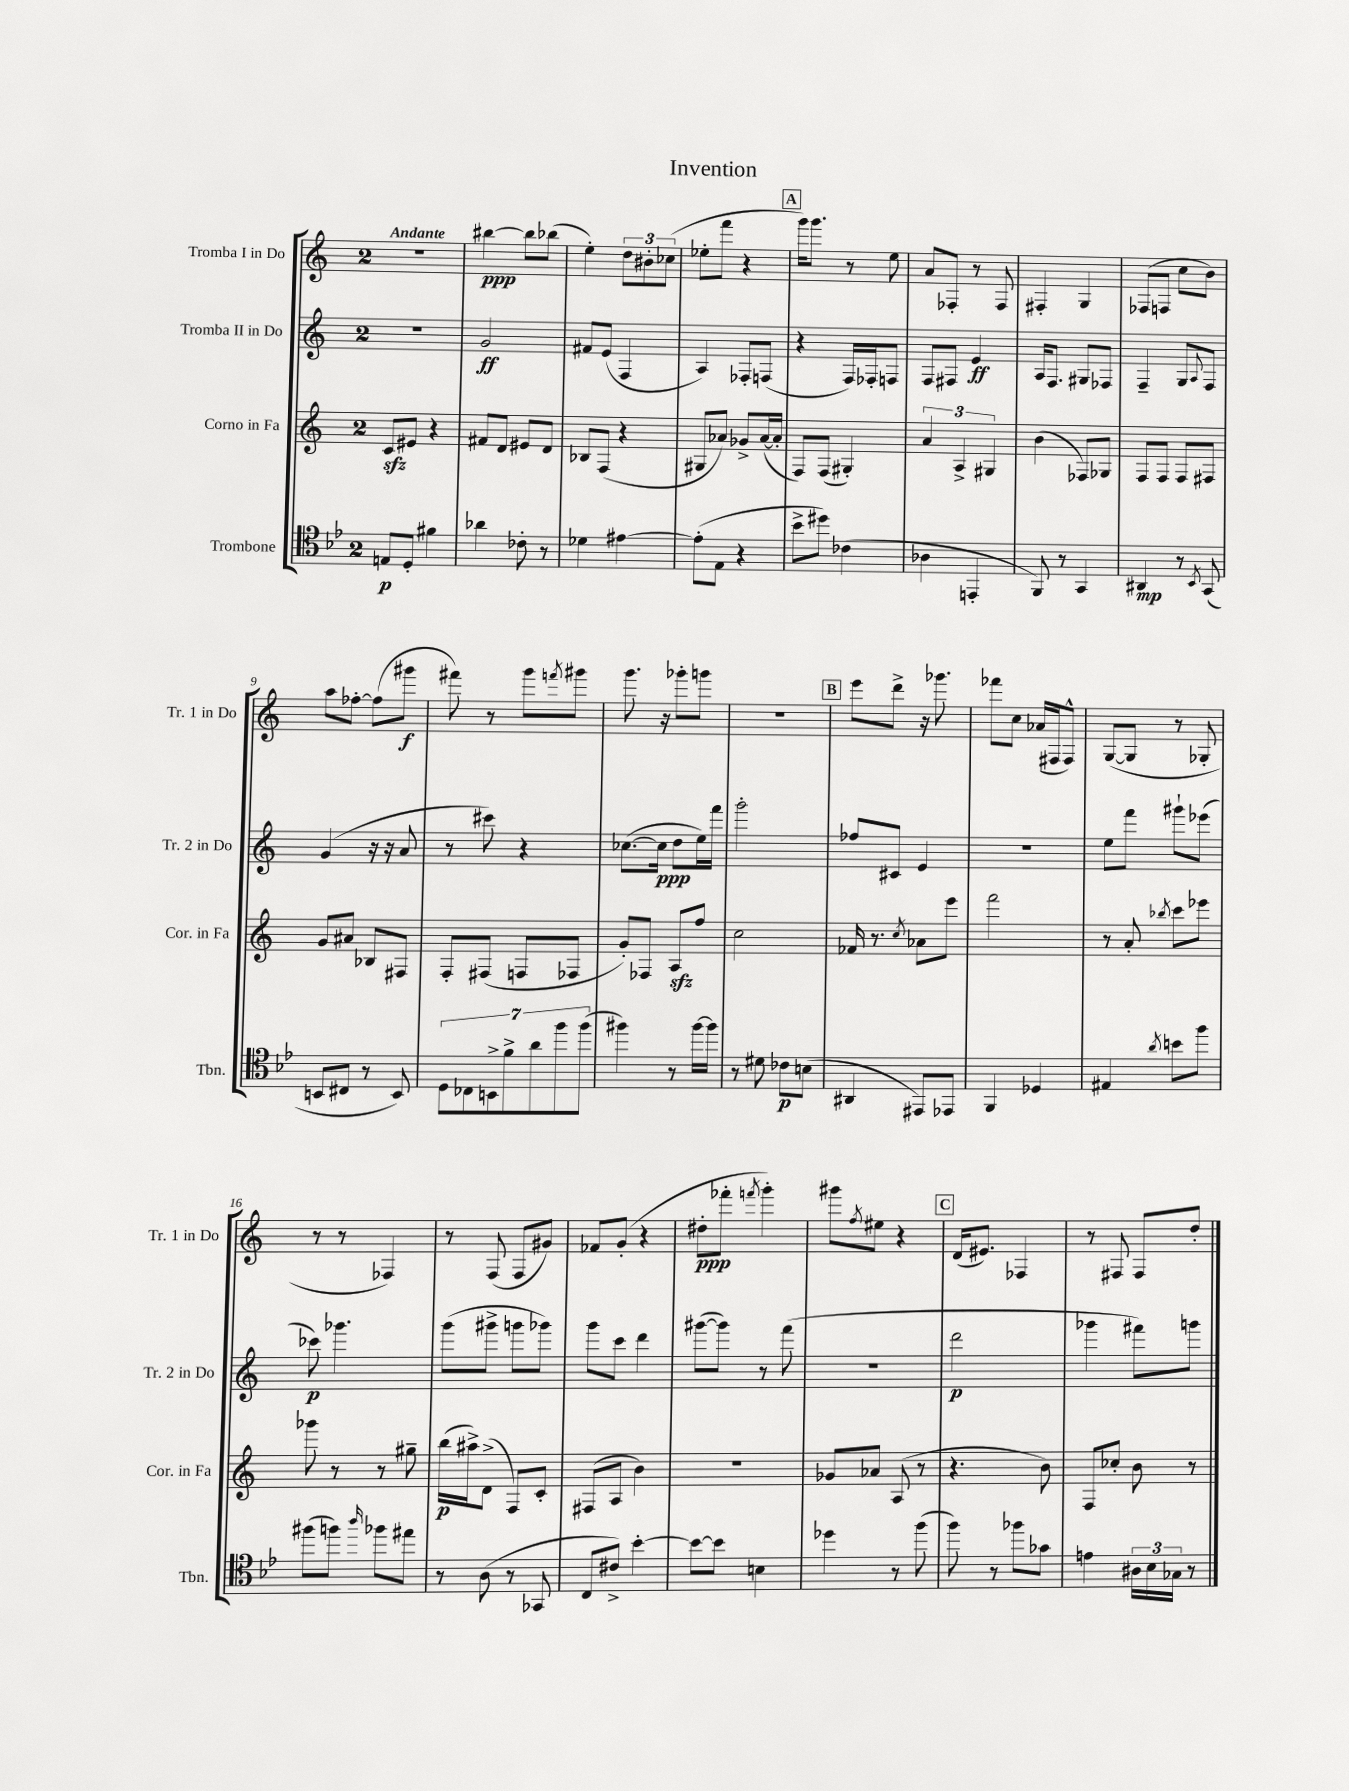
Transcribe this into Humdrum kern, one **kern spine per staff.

**kern	**dynam	**kern	**dynam	**kern	**dynam	**kern	**dynam
*part4	*part4	*part3	*part3	*part2	*part2	*part1	*part1
*staff4	*staff4	*staff3	*staff3	*staff2	*staff2	*staff1	*staff1
*I"Trombone	*	*I"Corno in Fa	*	*I"Tromba II in Do	*	*I"Tromba I in Do	*
*I'Tbn.	*	*I'Cor. in Fa	*	*I'Tr. 2 in Do	*	*I'Tr. 1 in Do	*
*clefC4	*	*clefG2	*	*clefG2	*	*clefG2	*
*k[b-e-]	*	*k[]	*	*k[]	*	*k[]	*
*M2/4	*	*M2/4	*	*M2/4	*	*M2/4	*
=1	=1	=1	=1	=1	=1	=1	=1
!	!	!	!	!	!	!LO:TX:a:B:t=Andante	!
8En/L	p	8czz/L	.	2r	.	2r	.
8D'/J	.	8e#X/J	.	.	.	.	.
4f#X\	.	4r	.	.	.	.	.
=2	=2	=2	=2	=2	=2	=2	=2
4a-X\	.	8f#X/L	.	2g/	ff	[4bb#X\	ppp
.	.	8d/J	.	.	.	.	.
8c-X'\	.	8e#X/L	.	.	.	8bb#\L]	.
8r	.	8d/J	.	.	.	(8bb-X\J	.
=3	=3	=3	=3	=3	=3	=3	=3
4d-X\	.	8B-X/L	.	8f#X/L	.	4ee'\)	.
.	.	(8F/J	.	(8e/J	.	.	.
[4e#X\	.	4r	.	4F/	.	12dd\L	.
.	.	.	.	.	.	12b#X'\	.
.	.	.	.	.	.	(12cc-X\J	.
=4	=4	=4	=4	=4	=4	=4	=4
(8e#'\L]	.	8G#X/L	.	4A/)	.	8ee-X'\L	.
8E-\J	.	8a-X/J)	.	.	.	8fff\J	.
4r	.	8g-X^/L	.	8F-X'/L	.	4r	.
.	.	([16a-/L	.	(8Fn/J	.	.	.
.	.	16a-'/JJ]	.	.	.	.	.
!!LO:REH:place=s1:t=A
=5	=5	=5	=5	=5	=5	=5	=5
8b-^\L	.	8F/L)	.	4r	.	16ggg\KL)	.
.	.	.	.	.	.	8.ggg\J	.
8dd#X\J)	.	(8F/J	.	.	.	.	.
(4c-X\	.	4G#X'/)	.	16F/LL)	.	8r	.
.	.	.	.	16F-X'/J	.	.	.
.	.	.	.	8Fn/J	.	8ee\	.
=6	=6	=6	=6	=6	=6	=6	=6
4A-X\	.	6a/	.	8F/L	.	8a/L	.
.	.	.	.	8F#X/J	.	8F-X'/J	.
.	.	6A^/	.	.	.	.	.
4EEn'/	.	.	.	4e/	ff	8r	.
.	.	6G#X/	.	.	.	.	.
.	.	.	.	.	.	8F-/	.
=7	=7	=7	=7	=7	=7	=7	=7
8FF/)	.	(4b\	.	16A/KL	.	4F#X'/	.
.	.	.	.	8.F/J	.	.	.
8r	.	.	.	.	.	.	.
4GG/	.	8F-X/L)	.	8G#X/L	.	4G/	.
.	.	8G-X/J	.	8F-X/J	.	.	.
=8	=8	=8	=8	=8	=8	=8	=8
4AA#X/	mp	8F/L	.	4F~/	.	(8F-X/L	.
.	.	8F/J	.	.	.	8Fn/J	.
8r	.	8F/L	.	8G/L	.	8cc\L	.
8qBB-/	.	.	.	8qqA/	.	.	.
(8GG/	.	8F#X/J	.	8F/J	.	8b\J)	.
!!LO:LB:g=z
=9	=9	=9	=9	=9	=9	=9	=9
8BBn/L	.	8g/L	.	(4g/	.	8aa\L	.
8C#X/J	.	8a#X/J	.	.	.	[8ff-X'\J	.
8r	.	8B-X/L	.	16r	.	(8ff-\L]	.
.	.	.	.	16r	.	.	.
8BB/)	.	8F#X/J	.	8a/	.	8ggg#X\J	f
=10	=10	=10	=10	=10	=10	=10	=10
14D\L	.	8F'/L	.	8r	.	8fff#X\)	.
14C-X\	.	.	.	.	.	.	.
.	.	(8F#X/J	.	8ccc#X\)	.	8r	.
14BBn^\	.	.	.	.	.	.	.
14f^\	.	.	.	.	.	.	.
.	.	8Fn/L	.	4r	.	8ggg\L	.
14a\	.	.	.	.	.	.	.
14ff\	.	.	.	.	.	.	.
.	.	.	.	.	.	8qfffn/	.
.	.	8F-X/J	.	.	.	8ggg#X\J	.
(14ff\J	.	.	.	.	.	.	.
=11	=11	=11	=11	=11	=11	=11	=11
4ff#X\)	.	8g'/L)	.	([8.cc-X\L	.	8.ggg\	.
.	.	8F-X/J	.	.	.	.	.
.	.	.	.	16cc-\Jk]	ppp	16r	.
8r	.	8Azz/L	.	8dd\L	.	8ggg-X'\L	.
[16ff#\LL	.	8ff/J	.	16ee\L)	.	8gggn\J	.
16ff#\JJ]	.	.	.	16fff\JJ	.	.	.
=12	=12	=12	=12	=12	=12	=12	=12
8r	.	2cc\	.	2ggg'\	.	2r	.
8d#X\	.	.	.	.	.	.	.
8c-X\L	p	.	.	.	.	.	.
(8Bn\J	.	.	.	.	.	.	.
!!LO:REH:place=s1:t=B
=13	=13	=13	=13	=13	=13	=13	=13
4AA#X/	.	16f-X/	.	8ff-X/L	.	8eee\L	.
.	.	8.r	.	.	.	.	.
.	.	.	.	8c#X/J	.	8ddd^\J	.
.	.	8qcc/	.	.	.	.	.
8EE#X/L)	.	8a-X\L	.	4e/	.	16r	.
.	.	.	.	.	.	8.ggg-X\	.
8EE-X/J	.	8eee\J	.	.	.	.	.
=14	=14	=14	=14	=14	=14	=14	=14
4FF/	.	2fff\	.	2r	.	8fff-X\L	.
.	.	.	.	.	.	8cc\J	.
4D-X/	.	.	.	.	.	(16a-X/LL	.
.	.	.	.	.	.	16F#X/J	.
.	.	.	.	.	.	8F#^^/J)	.
=15	=15	=15	=15	=15	=15	=15	=15
4E#X/	.	8r	.	8ee\L	.	([8G/L	.
.	.	8a'/	.	8fff\J	.	8G/J]	.
8qa/	.	8qbb-X/	.	.	.	.	.
8bn\L	.	8ccc\L	.	8ggg#X`\L	.	8r	.
8ff\J	.	8eee-X\J	.	(8eee-X\J	.	8G-X'/	.
!!LO:LB:g=z
=16	=16	=16	=16	=16	=16	=16	=16
(8ff#X\L	.	8ggg-X\	.	8ccc-X\)	p	8r	.
8ffn\J)	.	8r	.	4.ggg-X\	.	8r	.
16qqaa/	.	.	.	.	.	.	.
8ff-X\L	.	8r	.	.	.	4F-X/)	.
8ee#X\J	.	8gg#X~\	.	.	.	.	.
=17	=17	=17	=17	=17	=17	=17	=17
8r	.	(16bb\LL	p	(8ggg\L	.	8r	.
.	.	16aa#X^\J)	.	.	.	.	.
(8A\	.	(8d^\J	.	8ggg#X^\J	.	(8F/	.
8r	.	8F/L)	.	8gggn\L	.	8F/L	.
8GG-X/	.	8c'/J	.	8ggg-X\J)	.	8g#X/J)	.
=18	=18	=18	=18	=18	=18	=18	=18
8C/L	.	(8F#X/L	.	8ggg\L	.	8f-X/L	.
8c#X^/J)	.	8A/J	.	8ccc\J	.	(8g'/J	.
[4b-'\	.	4b\)	.	4ddd\	.	4r	.
=19	=19	=19	=19	=19	=19	=19	=19
8b-\L_	.	2r	.	([8ggg#X\L	.	8dd#X'\L	ppp
8b-\J]	.	.	.	8ggg#\J])	.	8fff-X'\J	.
.	.	.	.	.	.	8qfffn/	.
4Bn\	.	.	.	8r	.	4ggg'\)	.
.	.	.	.	(8fff\	.	.	.
=20	=20	=20	=20	=20	=20	=20	=20
4dd-X\	.	8g-X/L	.	2r	.	8ggg#X\L	.
.	.	.	.	.	.	8qff/	.
.	.	8a-X/J	.	.	.	8ee#X\J	.
8r	.	(8A/	.	.	.	4r	.
(8ff\	.	8r	.	.	.	.	.
!!LO:REH:place=s1:t=C
=21	=21	=21	=21	=21	=21	=21	=21
8ff\)	.	4.r	.	2ddd\	p	(16d/KL	.
.	.	.	.	.	.	8.e#X/J)	.
8r	.	.	.	.	.	.	.
8ff-X\L	.	.	.	.	.	4F-X/	.
8g-X\J	.	8b\)	.	.	.	.	.
=22	=22	=22	=22	=22	=22	=22	=22
4en\	.	8F/L	.	4ggg-X\	.	8r	.
.	.	8cc-X'/J	.	.	.	8F#X/	.
24A#X\LL	.	8b\	.	8fff#X\L)	.	8F#/L	.
24B-\	.	.	.	.	.	.	.
24G-X\JJ	.	.	.	.	.	.	.
8r	.	8r	.	8gggn\J	.	8dd'/J	.
==	==	==	==	==	==	==	==
*-	*-	*-	*-	*-	*-	*-	*-
